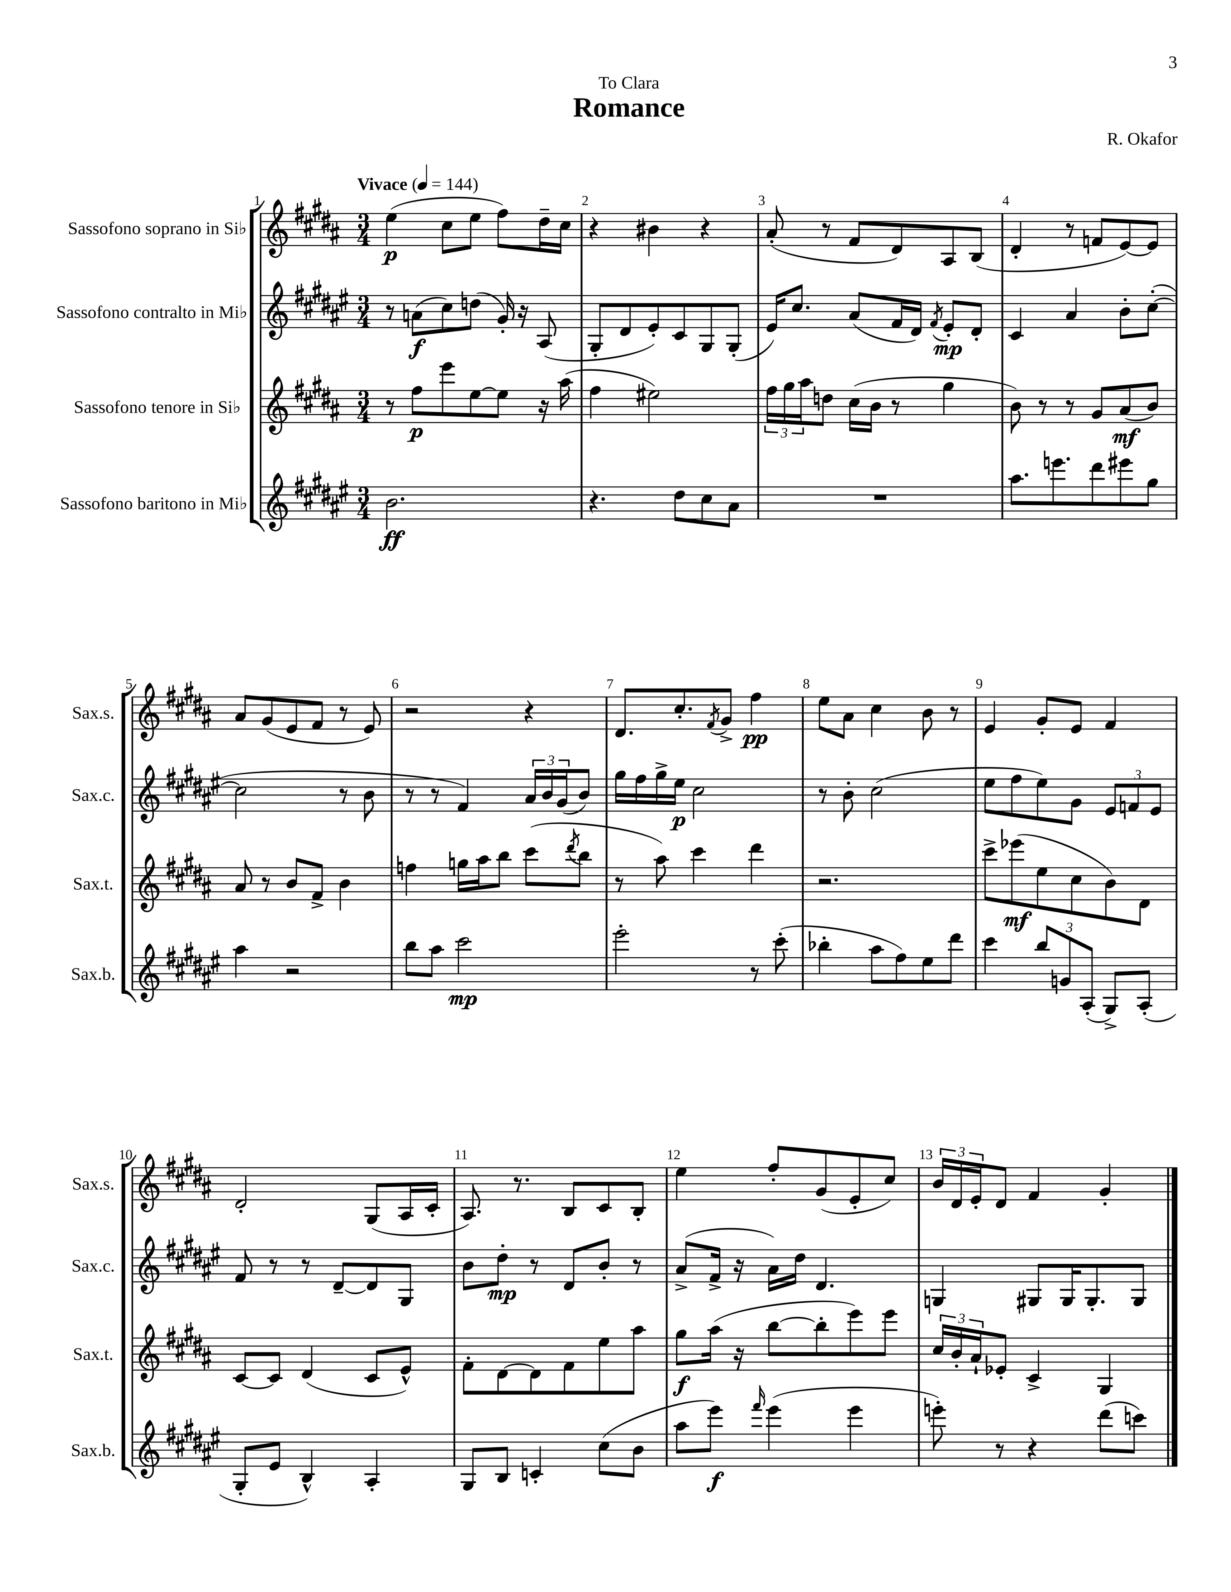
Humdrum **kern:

**kern	**dynam	**kern	**dynam	**kern	**dynam	**kern	**dynam
*part4	*part4	*part3	*part3	*part2	*part2	*part1	*part1
*staff4	*staff4	*staff3	*staff3	*staff2	*staff2	*staff1	*staff1
*I"Sassofono baritono in Mi♭	*	*I"Sassofono tenore in Si♭	*	*I"Sassofono contralto in Mi♭	*	*I"Sassofono soprano in Si♭	*
*I'Sax.b.	*	*I'Sax.t.	*	*I'Sax.c.	*	*I'Sax.s.	*
*clefG2	*	*clefG2	*	*clefG2	*	*clefG2	*
*k[f#c#g#d#a#e#]	*	*k[f#c#g#d#a#]	*	*k[f#c#g#d#a#e#]	*	*k[f#c#g#d#a#]	*
*M3/4	*	*M3/4	*	*M3/4	*	*M3/4	*
*MM144	*	*MM144	*	*MM144	*	*MM144	*
=1	=1	=1	=1	=1	=1	=1	=1
!	!	!	!	!	!	!LO:TX:a:B:t=Vivace	!
2.b\	ff	8r	.	8r	.	(4ee\	p
.	.	8ff#\L	p	(8an\L	f	.	.
.	.	8eee\	.	8cc#\)	.	8cc#\L	.
.	.	[8ee\	.	(8ddn\J	.	8ee\J	.
.	.	8ee\J]	.	16g#'/)	.	8ff#\L)	.
.	.	.	.	16r	.	.	.
.	.	16r	.	(8A#/	.	16dd#~\L	.
.	.	(16aa#\	.	.	.	16cc#\JJ	.
=2	=2	=2	=2	=2	=2	=2	=2
4.r	.	4ff#\	.	8G#'/L	.	4r	.
.	.	.	.	8d#/	.	.	.
.	.	2ee#X\)	.	8e#'/)	.	4b#X\	.
8dd#\L	.	.	.	8c#/	.	.	.
8cc#\	.	.	.	8G#/	.	4r	.
8a#\J	.	.	.	(8G#'/J	.	.	.
=3	=3	=3	=3	=3	=3	=3	=3
2.r	.	24ff#\LL	.	16e#/KL)	.	(8a#'/	.
.	.	24gg#\	.	.	.	.	.
.	.	.	.	8.cc#/J	.	.	.
.	.	24aa#\J	.	.	.	.	.
.	.	8ddn\J	.	.	.	8r	.
.	.	(16cc#\LL	.	(8a#/L	.	8f#/L	.
.	.	16b\JJ	.	.	.	.	.
.	.	8r	.	16f#/L	.	8d#/)	.
.	.	.	.	16d#/JJ)	.	.	.
.	.	.	.	8qf#/	.	.	.
.	.	4gg#\	.	8e#'/L	mp	8A#/	.
.	.	.	.	8d#'/J	.	(8B/J	.
=4	=4	=4	=4	=4	=4	=4	=4
8.aa#\L	.	8b\)	.	4c#/	.	4d#'/	.
.	.	8r	.	.	.	.	.
8.eeen\	.	.	.	.	.	.	.
.	.	8r	.	4a#/	.	8r	.
8ddd#\	.	8g#/L	.	.	.	8fn/L	.
8eee#X\	.	(8a#/	mf	8b'\L	.	[8e/)	.
8gg#\J	.	8b/J)	.	([8cc#'\J	.	8e/J]	.
!!LO:LB:g=z
=5	=5	=5	=5	=5	=5	=5	=5
4aa#\	.	8a#/	.	2cc#\]	.	8a#/L	.
.	.	8r	.	.	.	(8g#/	.
2r	.	8b/L	.	.	.	8e/	.
.	.	8f#^/J	.	.	.	8f#/J	.
.	.	4b\	.	8r	.	8r	.
.	.	.	.	8b\	.	8e/)	.
=6	=6	=6	=6	=6	=6	=6	=6
8bb\L	.	4ffn\	.	8r	.	2r	.
8aa#\J	.	.	.	8r	.	.	.
2ccc#\	mp	16ggn\LL	.	4f#/)	.	.	.
.	.	16aa#\J	.	.	.	.	.
.	.	8bb\J	.	.	.	.	.
.	.	(8ccc#\L	.	24a#/LL	.	4r	.
.	.	.	.	24b/	.	.	.
.	.	.	.	(24g#/J	.	.	.
.	.	8qddd#/	.	.	.	.	.
.	.	8bb\J	.	8b/J)	.	.	.
=7	=7	=7	=7	=7	=7	=7	=7
2eee#'\	.	8r	.	16gg#\LL	.	8.d#/L	.
.	.	.	.	16ff#\	.	.	.
.	.	8aa#\)	.	16gg#^\	.	.	.
.	.	.	.	16ee#\JJ	p	8.cc#'/	.
.	.	4ccc#\	.	2cc#\	.	.	.
.	.	.	.	.	.	8qf#/	.
.	.	.	.	.	.	8g#^/J	.
8r	.	4ddd#\	.	.	.	4ff#\	pp
(8ccc#'\	.	.	.	.	.	.	.
=8	=8	=8	=8	=8	=8	=8	=8
4bb-X'\	.	2.r	.	8r	.	8ee\L	.
.	.	.	.	8b'\	.	8a#\J	.
8aa#\L	.	.	.	(2cc#\	.	4cc#\	.
8ff#\)	.	.	.	.	.	.	.
8ee#\	.	.	.	.	.	8b\	.
8ddd#\J	.	.	.	.	.	8r	.
=9	=9	=9	=9	=9	=9	=9	=9
4ccc#\	.	8ccc#^\L	.	8ee#\L	.	4e/	.
.	.	(8eee-X\	mf	8ff#\	.	.	.
12bb/L	.	8ee\	.	8ee#\)	.	8g#'/L	.
12gn/	.	.	.	.	.	.	.
.	.	8cc#\	.	8g#\J	.	8e/J	.
(12A#'/J	.	.	.	.	.	.	.
8G#^/L)	.	8b\)	.	12e#/L	.	4f#/	.
.	.	.	.	12fn/	.	.	.
(8A#'/J	.	8d#\J	.	.	.	.	.
.	.	.	.	12e#/J	.	.	.
!!LO:LB:g=z
=10	=10	=10	=10	=10	=10	=10	=10
8G#'/L	.	[8c#/L	.	8f#/	.	2d#'/	.
8e#/J	.	8c#/J]	.	8r	.	.	.
4B^^/)	.	(4d#/	.	8r	.	.	.
.	.	.	.	[8d#~/L	.	.	.
4A#'/	.	8c#/L	.	8d#/]	.	(8G#/L	.
.	.	8e^^/J)	.	8G#/J	.	16A#/L	.
.	.	.	.	.	.	16c#'/JJ	.
=11	=11	=11	=11	=11	=11	=11	=11
8G#/L	.	8f#'\L	.	8b\L	.	8.A#/)	.
8B/J	.	[8d#\	.	8dd#'\J	mp	.	.
.	.	.	.	.	.	8.r	.
4cn'/	.	8d#\]	.	8r	.	.	.
.	.	8f#\	.	8d#/L	.	8B/L	.
(8cc#\L	.	8ee\	.	8b'/J	.	8c#/	.
8b\J	.	8aa#\J	.	8r	.	8B'/J	.
=12	=12	=12	=12	=12	=12	=12	=12
8aa#\L	.	8gg#\L	f	(8a#^/L	.	4ee\	.
8eee#\J)	f	(16aa#\Jk	.	16f#^/Jk	.	.	.
.	.	16r	.	16r	.	.	.
16qqfff#/	.	.	.	.	.	.	.
(4eee#\	.	[8bb\L	.	16a#\LL)	.	8ff#'/L	.
.	.	.	.	16dd#\JJ	.	.	.
.	.	8bb'\]	.	4.d#/	.	(8g#/	.
4eee#\	.	8eee\)	.	.	.	8e'/	.
.	.	8eee\J	.	.	.	8cc#/J)	.
=13	=13	=13	=13	=13	=13	=13	=13
8eeen'\)	.	24cc#/LL	.	4Gn/	.	24b/LL	.
.	.	24b'/	.	.	.	24d#/	.
.	.	24a#`/J	.	.	.	24e'/J	.
8r	.	8e-X'/J	.	.	.	8d#/J	.
4r	.	4c#^/	.	8G#X/L	.	4f#/	.
.	.	.	.	16G#/K	.	.	.
.	.	.	.	8.G#'/	.	.	.
(8ddd#\L	.	4G#/	.	.	.	4g#'/	.
8cccn\J)	.	.	.	8G#/J	.	.	.
==	==	==	==	==	==	==	==
*-	*-	*-	*-	*-	*-	*-	*-
